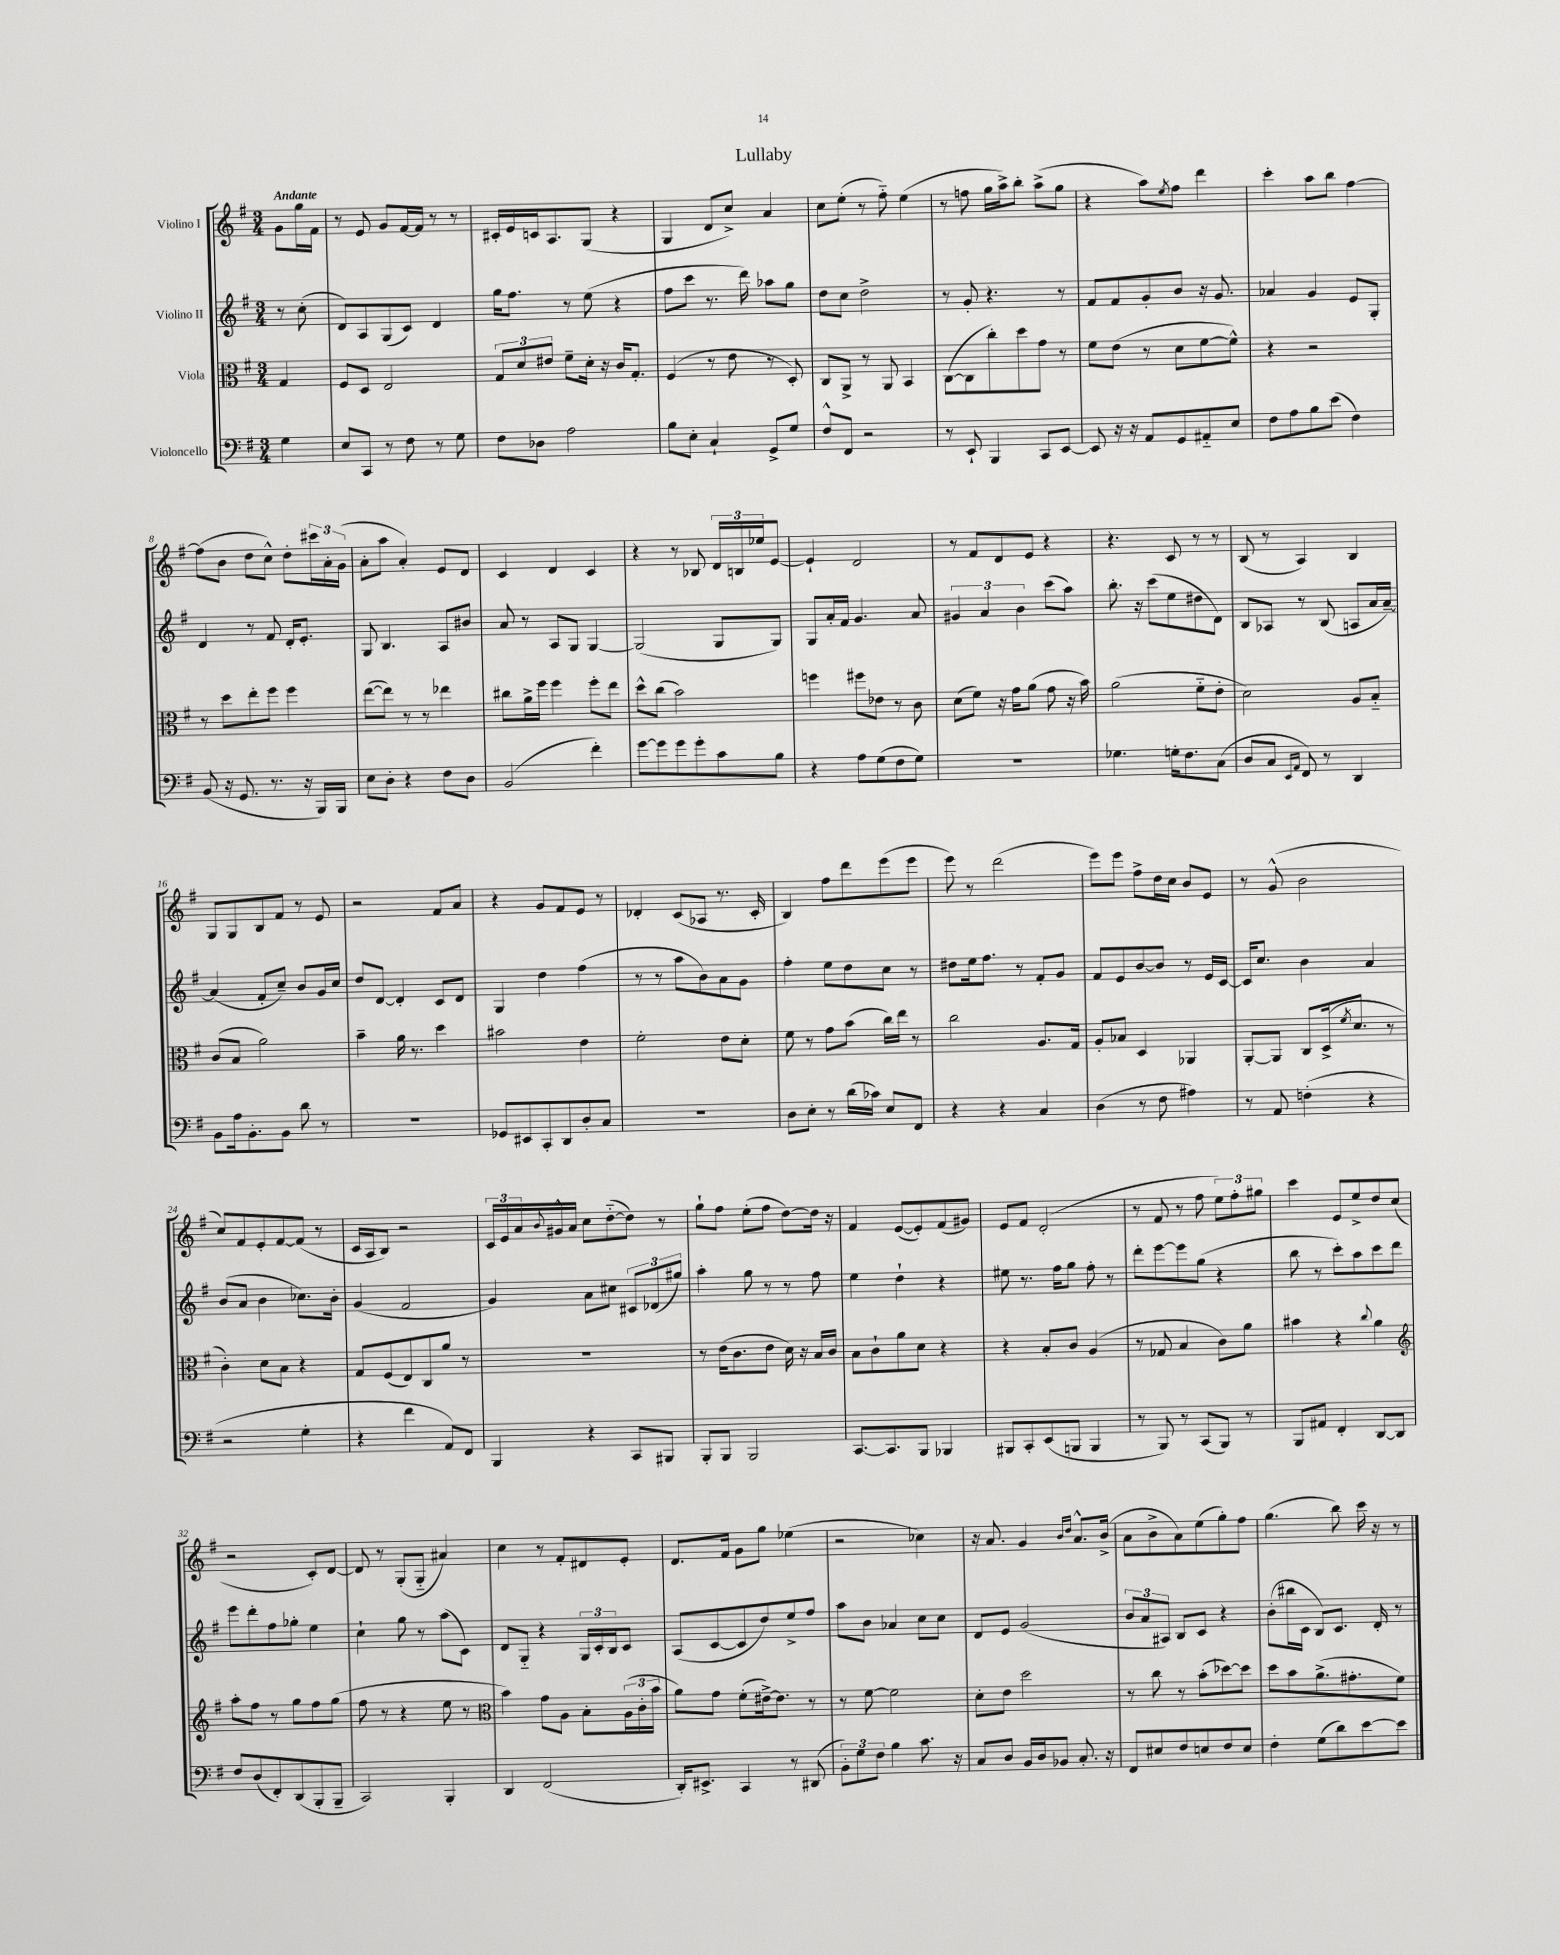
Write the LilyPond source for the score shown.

\header { title = "Lullaby" }
<<
\new StaffGroup <<
\new Staff = "s0" \with { instrumentName = "Violino I" } {
    \clef treble \key g \major \numericTimeSignature \time 3/4 \partial 4 \tempo "Andante"
    g'8 g''16 fis'16 |
    r8 e'8 g'8 fis'16~ fis'16 r8 r8 |
    cis'16-. e'16 c'16 a8. g8( r4 |
    g4 d'8 c''8->) a'4 |
    c''8 e''8-.( r8 fis''8-_) e''4( |
    r8 f''8 g''16 a''16->) b''8-. a''8->( g''8 |
    r4 a''8) \acciaccatura { e''8 } fis''8 d'''4 |
    c'''4-. a''8 b''8 fis''4~ |
    fis''8( b'8 d''8 c''8-^) d''8-. \tuplet 3/2 { cis'''16 a'16-. g'16( } |
    a'8-. a''8 a'4-.) e'8 d'8 |
    c'4 d'4 c'4 |
    r4 r8 bes8 \tuplet 3/2 { d'16 b16 ees''16 } e'8~ |
    e'4-! d'2 |
    r8 fis'8 d'8 e'8 r4 |
    r4. c'8 r8 r8 |
    b8( r8 a4) b4 |
    g8 g8 b8 fis'8 r8 e'8 |
    r2 fis'8 a'8 |
    r4 g'8 fis'8 e'8 r8 |
    des'4-. c'8( aes8 r8. c'16-. |
    b4) fis''8 d'''8 e'''8( e'''8 |
    e'''8) r8 d'''2( |
    e'''8) e'''8 fis''8-> d''16 c''16 b'8 e'8 |
    r8 g'8-^( b'2 |
    c''8) fis'8 e'8-. fis'8~ fis'8( r8 |
    c'16 a16 b8) r2 |
    \tuplet 3/2 { c'16 e'16 a'16 } \appoggiatura { b'8 } gis'16-^ a'16 c''8 d''8~-_( d''8) r8 |
    g''8-! fis''8 e''8-.( fis''8 d''8~) d''16 r16 |
    fis'4 e'8~( e'8-.) fis'8( gis'8) |
    e'8 fis'8 d'2-.( |
    r8 fis'8 r8 fis''8 \tuplet 3/2 { e''8) fis''8-. gis''8 } |
    c'''4 e'8 e''8-> d''8 c''8( |
    r2 c'8-.) d'8~ |
    d'8 r8 g8-.( g8-_ ais'4) |
    c''4 r8 fis'8-. dis'8 e'8-. |
    d'8. fis'16 g'8 g''8 ees''4( |
    r2 ces''4) |
    r16 a'8. g'4 \grace { b'16 d''16 } a'8.-^ b'16->( |
    a'8 b'8-> a'8) e''8( g''8-.) fis''8 |
    g''4.( b''8) c'''16 r16 r8 \bar "|." |
}
\new Staff = "s1" \with { instrumentName = "Violino II" } {
    \clef treble \key g \major \numericTimeSignature \time 3/4 \partial 4
    r8 c''8-.( |
    d'8) a8 g8( c'8) d'4 |
    g''16 fis''8. r8 e''8( r4 |
    fis''8 c'''8 r8. d'''16) aes''8 g''8 |
    d''8 c''8 d''2-> |
    r8 g'8-. r4. r8 |
    fis'8 fis'8 g'8-. b'8 r16 g'8. |
    aes'4 g'4 e'8 g8-. |
    d'4 r8 fis'8 d'16-. e'8.-. |
    g8 b4. a8 bis'8 |
    a'8 r8 a8 g8 g4~ |
    g2( g8 g8) |
    g8 a'16-. fis'16 g'4. a'8 |
    \tuplet 3/2 { gis'4 a'4 b'4 } c'''8( a''8) |
    b''8.-. r16 c'''8( e''8 dis''8 d'8) |
    b8 aes8 r8 b8( a8 a'16 a'16~--) |
    a'4( fis'8-. c''8--) b'8 g'16 c''16 |
    d''8 d'8~ d'4-. c'8 d'8 |
    g4 d''4 fis''4( |
    r8 r8 a''8 b'8) a'8 g'8 |
    fis''4-. e''8 d''8 c''8 r8 |
    dis''8 e''16 fis''8. r8 fis'8-. g'8 |
    fis'8 e'8 b'8~ b'8 r8 e'16 c'16~ |
    c'16 c''8. b'4 a'4 |
    b'8( a'8 b'4 ces''8.) b'16-. |
    g'4( fis'2 |
    g'4) a'8 cis''8 \tuplet 3/2 { cis'8 des'8( gis''8) } |
    a''4-. g''8 r8 r8 fis''8 |
    e''4 d''4-! r4 |
    eis''8 r8. fis''16 g''8 fis''8-. r8 |
    d'''8-. e'''8~ e'''8 g''8( r4 |
    b''8 r8 c'''8-.) a''8 c'''8 d'''8 |
    e'''8 d'''8-. fis''8 ges''8-. e''4 |
    c''4-! g''8 r8 a''8( c'8) |
    d'8 g8-_ r4 \tuplet 3/2 { g16 c'16-. b16 } c'8 |
    a8( c'8~ c'8 d''8) e''8-> fis''8 |
    a''8 b'8 aes'4 c''8 c''8 |
    d'8 e'8 g'2( |
    \tuplet 3/2 { b'8 a'8 ais8) } b8 c'8 r4 |
    b'8-.( bis''16 c'16 b8) c'8. d'16-. r8 \bar "|." |
}
\new Staff = "s2" \with { instrumentName = "Viola" } {
    \clef alto \key g \major \numericTimeSignature \time 3/4 \partial 4
    g4 |
    fis8 d8 e2 |
    \tuplet 3/2 { g8 d'8 eis'8 } fis'8-- d'16-. r16 c'16 g8.-. |
    fis4( r8 e'8 r8 d8-.) |
    c8 a,8-> r8 a,8 b,4 |
    c8~( c8 c''8-.) d''8 g'8 r8 |
    fis'8 e'8( r8 d'8 fis'8~ fis'8-^) |
    r4 r2 |
    r8 d''8 e''8-. fis''8 fis''4 |
    e''8~( e''8) r8 r8 ees''4 |
    cis''8 a'16-> fis''16 fis''4 fis''8-. e''8 |
    d''8-^ c''8( b'2) |
    f''4 fis''8 ees'8 r8 c'8 |
    d'8( fis'8) r16 g'16 a'8( g'8 r16 b'16) |
    a'2( fis'8-_ e'8-. |
    d'2) a8 b8-_ |
    c'8( b8 a'2) |
    b'4-- a'16 r8. d''4 |
    bis'2 e'4 |
    fis'2-. e'8 d'8-. |
    fis'8 r8 g'8 b'8( c''16) e''16 r8 |
    c''2 a8. g16 |
    a8-. bes8 d4 aes,4 |
    a,8~-. a,8 c8 d16->( \acciaccatura { fis'8 } d'8. r8 |
    c'4-.) d'8 b8 r4 |
    g8 fis8( e8) c8 a'8 r8 |
    R2. |
    r8 e'16( c'8. e'8 d'16) r16 b16 c'16 |
    b8 c'8-! a'8 d'8 r4 |
    r4 b8-. c'8 a4( |
    r8 ges8 b4 c'8) a'8 |
    bis'4 r4 \appoggiatura { c''8 } a'4 |
    \clef treble a''8-. fis''8 r8 g''8 fis''8 g''8( |
    fis''8 r8 r4 e''8 r8 |
    \clef alto b'4) g'8 a8 b8-. \tuplet 3/2 { a16( c'16-. b'16 } |
    a'8) g'8 fis'8-.( eis'16~->) eis'8. r8 |
    r8 fis'8~ fis'2 |
    d'8-. e'8 d''2 |
    r8 c''8 r8 b'8-.( des''8~) des''8 |
    d''8 b'8 a'8.->( gis'8.-. fis'8) \bar "|." |
}
\new Staff = "s3" \with { instrumentName = "Violoncello" } {
    \clef bass \key g \major \numericTimeSignature \time 3/4 \partial 4
    g4 |
    e8 c,8 r8 fis8 r8 g8 |
    fis8 des8 a2 |
    b8 e8-. c4-! g,8-> g8 |
    fis8-^ fis,8 r2 |
    r8 e,8-! b,,4 c,8 e,8~ |
    e,8 r16 r16 a,8 g,8 ais,8-_ e8 |
    fis8 a8 b8 e'8( fis4) |
    b,8( r16 g,8. r8. r16 b,,16) b,,16 |
    e8 d8-. r4 fis8 d8 |
    b,2( fis'4-.) |
    g'8~ g'8 g'8 g'8-. c'8 b8 |
    r4 a8 g8( fis8 g8) |
    R2. |
    ges4. g16-. fis8. c8( |
    d8 c8 \grace { e,16 a,16 } fis,8) r8 d,4 |
    b,8 a16 b,8.-. b,8 d'8 r8 |
    R2. |
    ges,8 eis,8 c,8-. d,8 d8-. c8 |
    R2. |
    d8 e8-. r8 d'16( ces'16) e8 fis,8 |
    r4 r4 c4 |
    d4( r8 fis8 ais4) |
    r8 a,8 f4-.( r4 |
    r2 g4-. |
    r4 fis'4 a,8) fis,8 |
    b,,4 r4 c,8 bis,,8 |
    b,,8-. b,,8 b,,2 |
    c,8.~ c,8. b,,8 bes,,4 |
    bis,,8 c,8-. e,8( b,,8 b,,4 |
    r8 b,,8) r8 c,8( b,,8) r8 |
    b,,8 ais,8 fis,4-. d,8~ d,8 |
    fis8 d8( fis,8-.) d,8( b,,8-. b,,8-- |
    c,2) b,,4-. |
    d,4 fis,2( |
    d,16-.) eis,8.-> c,4 r8 dis,8( |
    \tuplet 3/2 { b,8-.) g8 fis8 } b4 c'8. r16 |
    c8 d8 b,16 d16 bes,8 c8.-. r16 |
    fis,8 eis8 fis8 e8 fis8 e8 |
    fis4-. g8( d'8) e'8~ e'8 \bar "|." |
}
>>
>>
